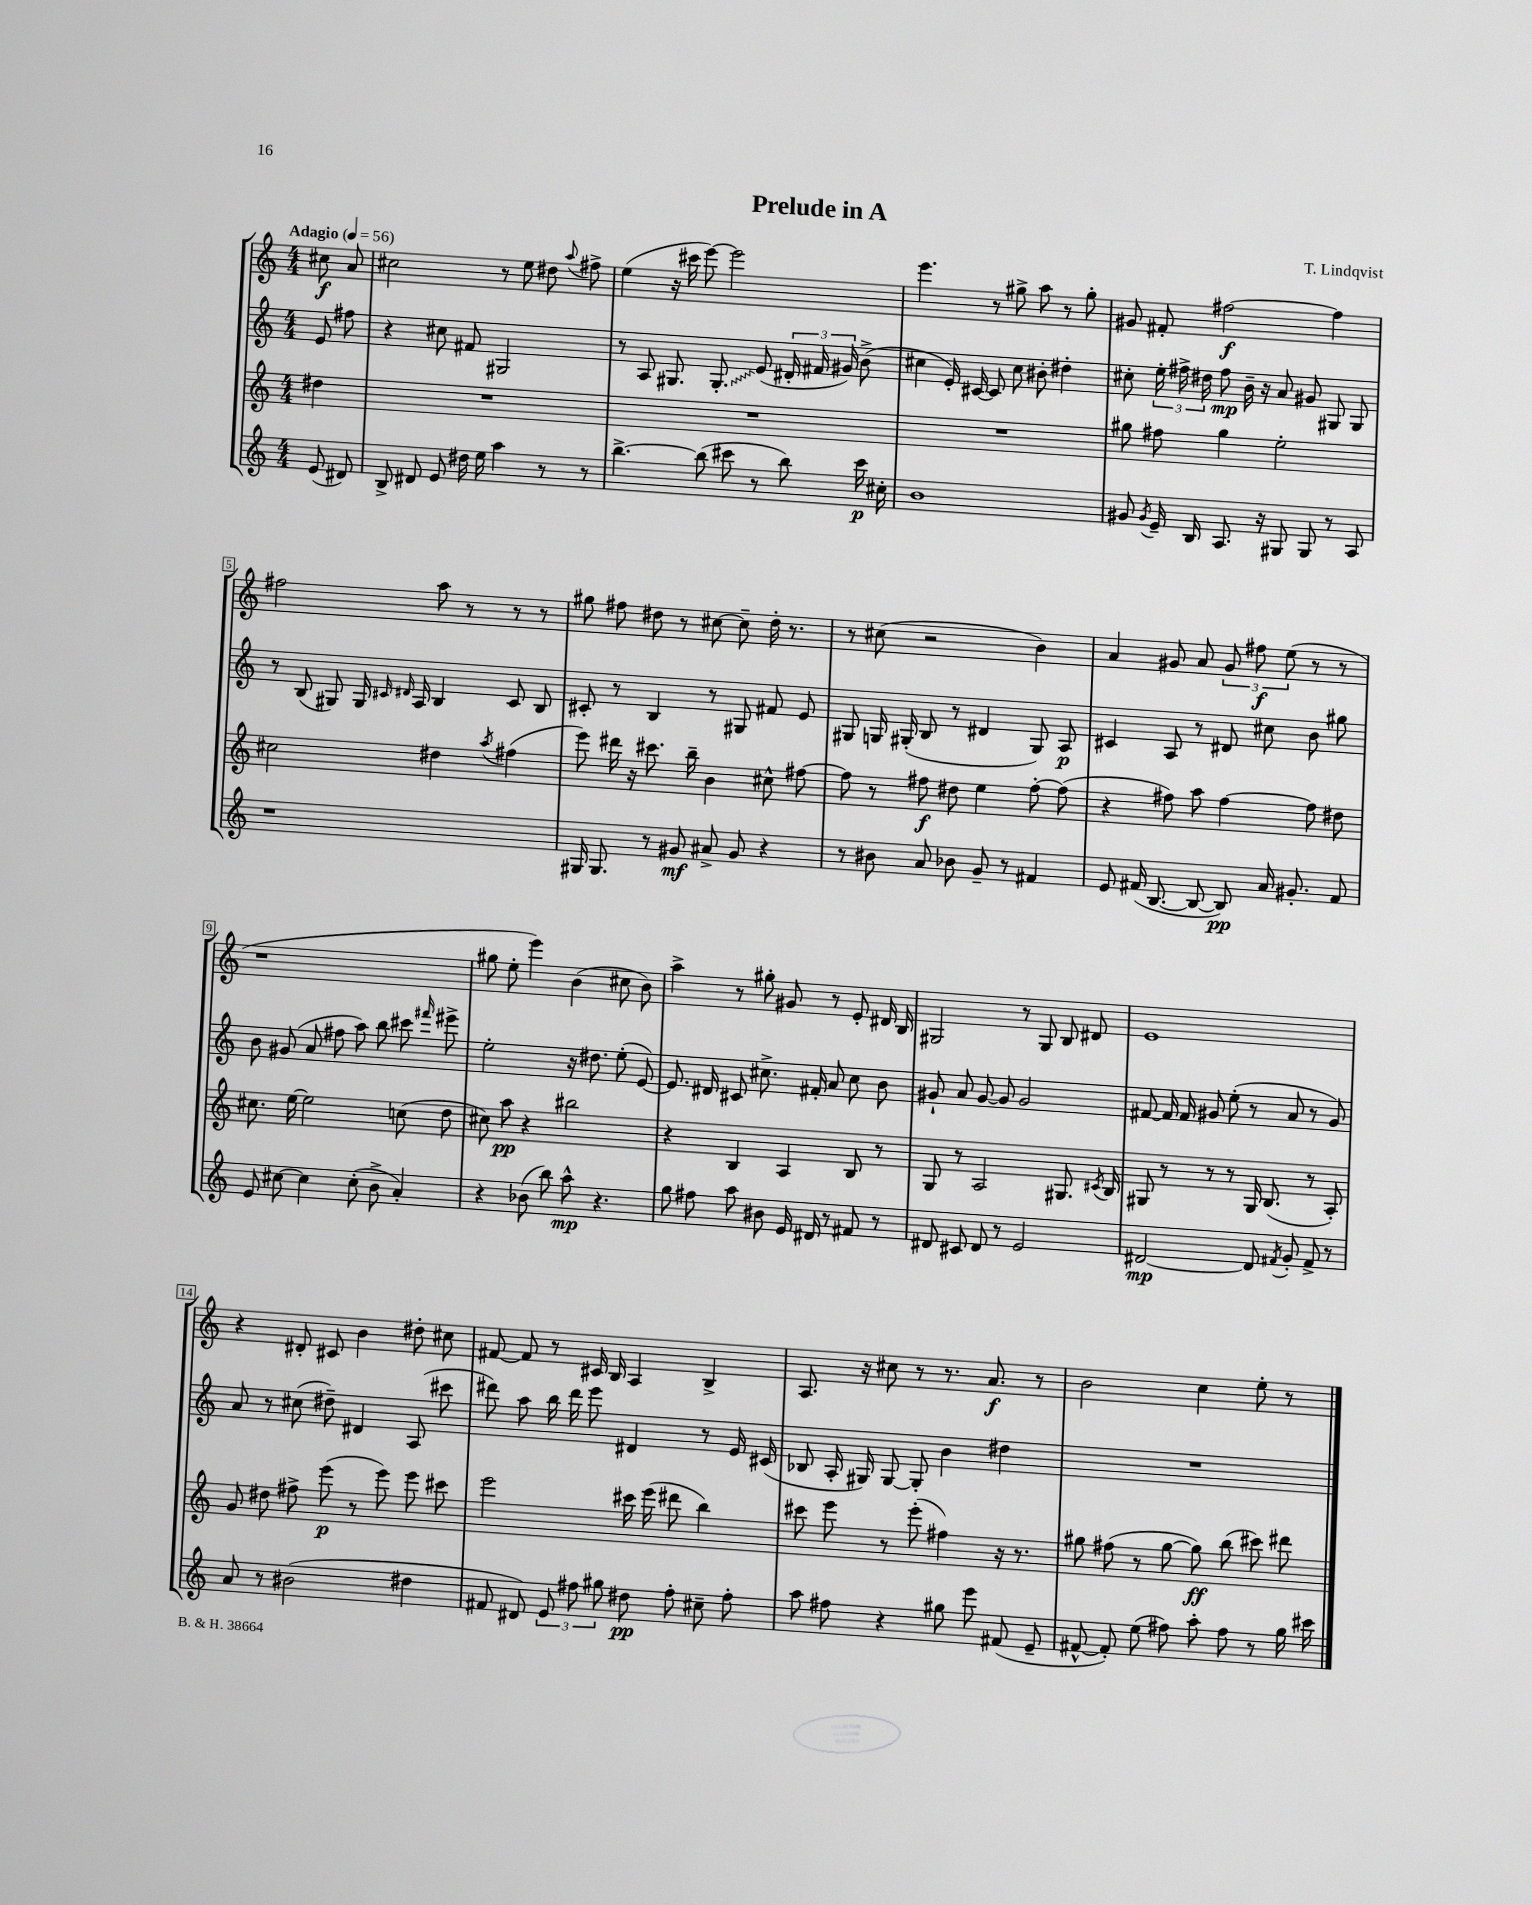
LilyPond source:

\header { title = "Prelude in A" composer = "T. Lindqvist" }
<<
\new StaffGroup <<
\new Staff = "s0" {
    \clef treble \key c \major \numericTimeSignature \time 4/4 \partial 4 \tempo "Adagio" 4 = 56
    \autoBeamOff cis''8\f a'8 |
    cis''2 r8 e''8 dis''8 \appoggiatura { a''8 } fis''8-> |
    e''4( r16 cis'''16 e'''8~) e'''2 |
    e'''4. r8 gis''8-> a''8 r8 gis''8-. |
    gis'8 fis'8-. fis''2~\f fis''4 |
    fis''2 a''8 r8 r8 r8 |
    gis''8 fis''8 dis''8 r8 cis''8~ cis''8-- dis''16-. r8. |
    r8 cis''8( r2 b'4) |
    a'4 gis'8 a'8 \tuplet 3/2 { gis'8 fis''8\f e''8( } r8 r8 |
    r1 |
    gis''8 e''8-. e'''4) b'4( cis''8 b'8) |
    a''4-> r8 gis''8-. gis'8 r8 e'8-. dis'16 b16 |
    gis2 r8 gis8 b8 dis'8 |
    e'1 |
    r4 dis'8-. cis'8 b'4 dis''8-. cis''8 |
    fis'8~ fis'8 r8 cis'16 b16 a4 b4-> |
    a8. r16 cis''8 r8 r8. a'8.\f r8 |
    b'2 c''4 e''8-. r8 \bar "|." |
}
\new Staff = "s1" {
    \clef treble \key c \major \numericTimeSignature \time 4/4 \partial 4
    \autoBeamOff e'8 fis''8 |
    r4 cis''8 fis'8 gis2 |
    r8 a8 gis8. \once \override Glissando.style = #'zigzag gis8.-.\glissando e'8( \tuplet 3/2 { dis'16-. fis'16 gis'16) } b'8->( |
    cis''4 e'16-.) cis'16~ cis'8 cis''8 bis'8-. dis''4-. |
    cis''8-. \tuplet 3/2 { e''16-. fis''16-> dis''16 } fis''8\mp b'16-- r16 a'8 gis'8 gis8 gis8 |
    r8 b8( gis8) gis16 \grace { cis'16 dis'16 } a16 b4 cis'8 b8 |
    cis'8-. r8 b4 r8 gis8 fis'8 e'8 |
    gis8 g16 gis16-.( b8 r8 dis'4 gis8) a8\p |
    cis'4 a8 r8 dis'8 cis''8 b'8 gis''8 |
    b'8 gis'8( a'8 fis''8 a''8) b''8 cis'''8 \grace { fis'''16 } eis'''8-> |
    e''2-. r16 dis''8. e''8-.( e'8~) |
    e'8. dis'16 cis'8 cis''8.-> fis'16-. a'8 cis''8 b'8 |
    gis'8-! a'8 gis'8~ gis'8 gis'2 |
    fis'8~ fis'16 fis'16 gis'8 e''8-.( r8 a'8 r8 gis'8) |
    a'8 r8 cis''8( dis''8--) dis'4 a8( cis'''8 |
    dis'''8) a''8 b''16 dis'''16 e'''8 dis'4 r8 e'16 cis'16( |
    bes8 a16-. gis16) gis8~ gis8-. b'4 dis''4 |
    R1 \bar "|." |
}
\new Staff = "s2" {
    \clef treble \key c \major \numericTimeSignature \time 4/4 \partial 4
    \autoBeamOff dis''4 |
    R1 |
    R1 |
    R1 |
    gis''8 fis''8 gis''4 e''2-. |
    cis''2 dis''4 \acciaccatura { a''8 } fis''4( |
    e'''8) dis'''16 r16 cis'''8. b''16-- b'4 cis''8-^ fis''8~ |
    fis''8 r8 fis''8\f dis''8 e''4 fis''8~-. fis''8( |
    r4 fis''8) a''8 fis''4~ fis''8 dis''8 |
    cis''8. e''16~ e''2 c''8( d''8 |
    cis''8) a''8\pp r4 bis''2 |
    r4 b4 a4 b8 r8 |
    g8 r8 a2 gis8. \acciaccatura { cis'8 } b16 |
    gis8 r8 r8 r8 gis16 b8.( r8 a8-.) |
    g'8 dis''8 fis''8-> e'''8\p( r8 e'''8) e'''8 cis'''8 |
    e'''2 cis'''16 e'''16( dis'''8 b''4) |
    cis'''8 e'''8 r8 e'''8-.( fis''4) r16 r8. |
    gis''8 fis''8( r8 gis''8~ gis''8\ff) b''8( cis'''8) dis'''8 \bar "|." |
}
\new Staff = "s3" {
    \clef treble \key c \major \numericTimeSignature \time 4/4 \partial 4
    \autoBeamOff e'8( dis'8) |
    b8-> dis'8 e'8 dis''16 e''16 a''4 r8 r8 |
    b''4.~-> b''8( cis'''8 r8 b''8) cis'''16\p cis''16-. |
    b'1 |
    gis'8 \acciaccatura { gis'8 } e'16-- b16 a8. r16 gis8 gis8 r8 a8 |
    r1 |
    gis16 gis8. r8 gis'8\mf ais'8-> gis'8 r4 |
    r8 bis'8 a'8 bes'8 g'8-- r8 fis'4 |
    e'8 fis'16( b8.~ b8~ b8\pp) a'16 gis'8.-. fis'8 |
    e'8 cis''8~ cis''4 cis''8-.( b'8-> a'4-.) |
    r4 bes'8( b''8) a''8-^\mp r4. |
    g''8 fis''8 a''8 bis'8 e'16 dis'16 r8 fis'8 r8 |
    dis'8 cis'8 dis'8 r8 e'2 |
    dis'2~\mp dis'8 \acciaccatura { fis'8 } g'8-. fis'8-> r8 |
    a'8 r8 bis'2( dis''4 |
    fis'8 dis'8) \tuplet 3/2 { e'8 fis''8 gis''8 } dis''8\pp fis''8-. cis''8-- fis''8-. |
    a''8 fis''8 r4 gis''8 e'''8 fis'8( e'8-- |
    fis'8~-^ fis'8-.) e''8( fis''8) a''8-. fis''8 r8 g''16 cis'''16 \bar "|." |
}
>>
>>
\layout { \context { \Score \override BarNumber.stencil = #(make-stencil-boxer 0.1 0.3 ly:text-interface::print) } }
